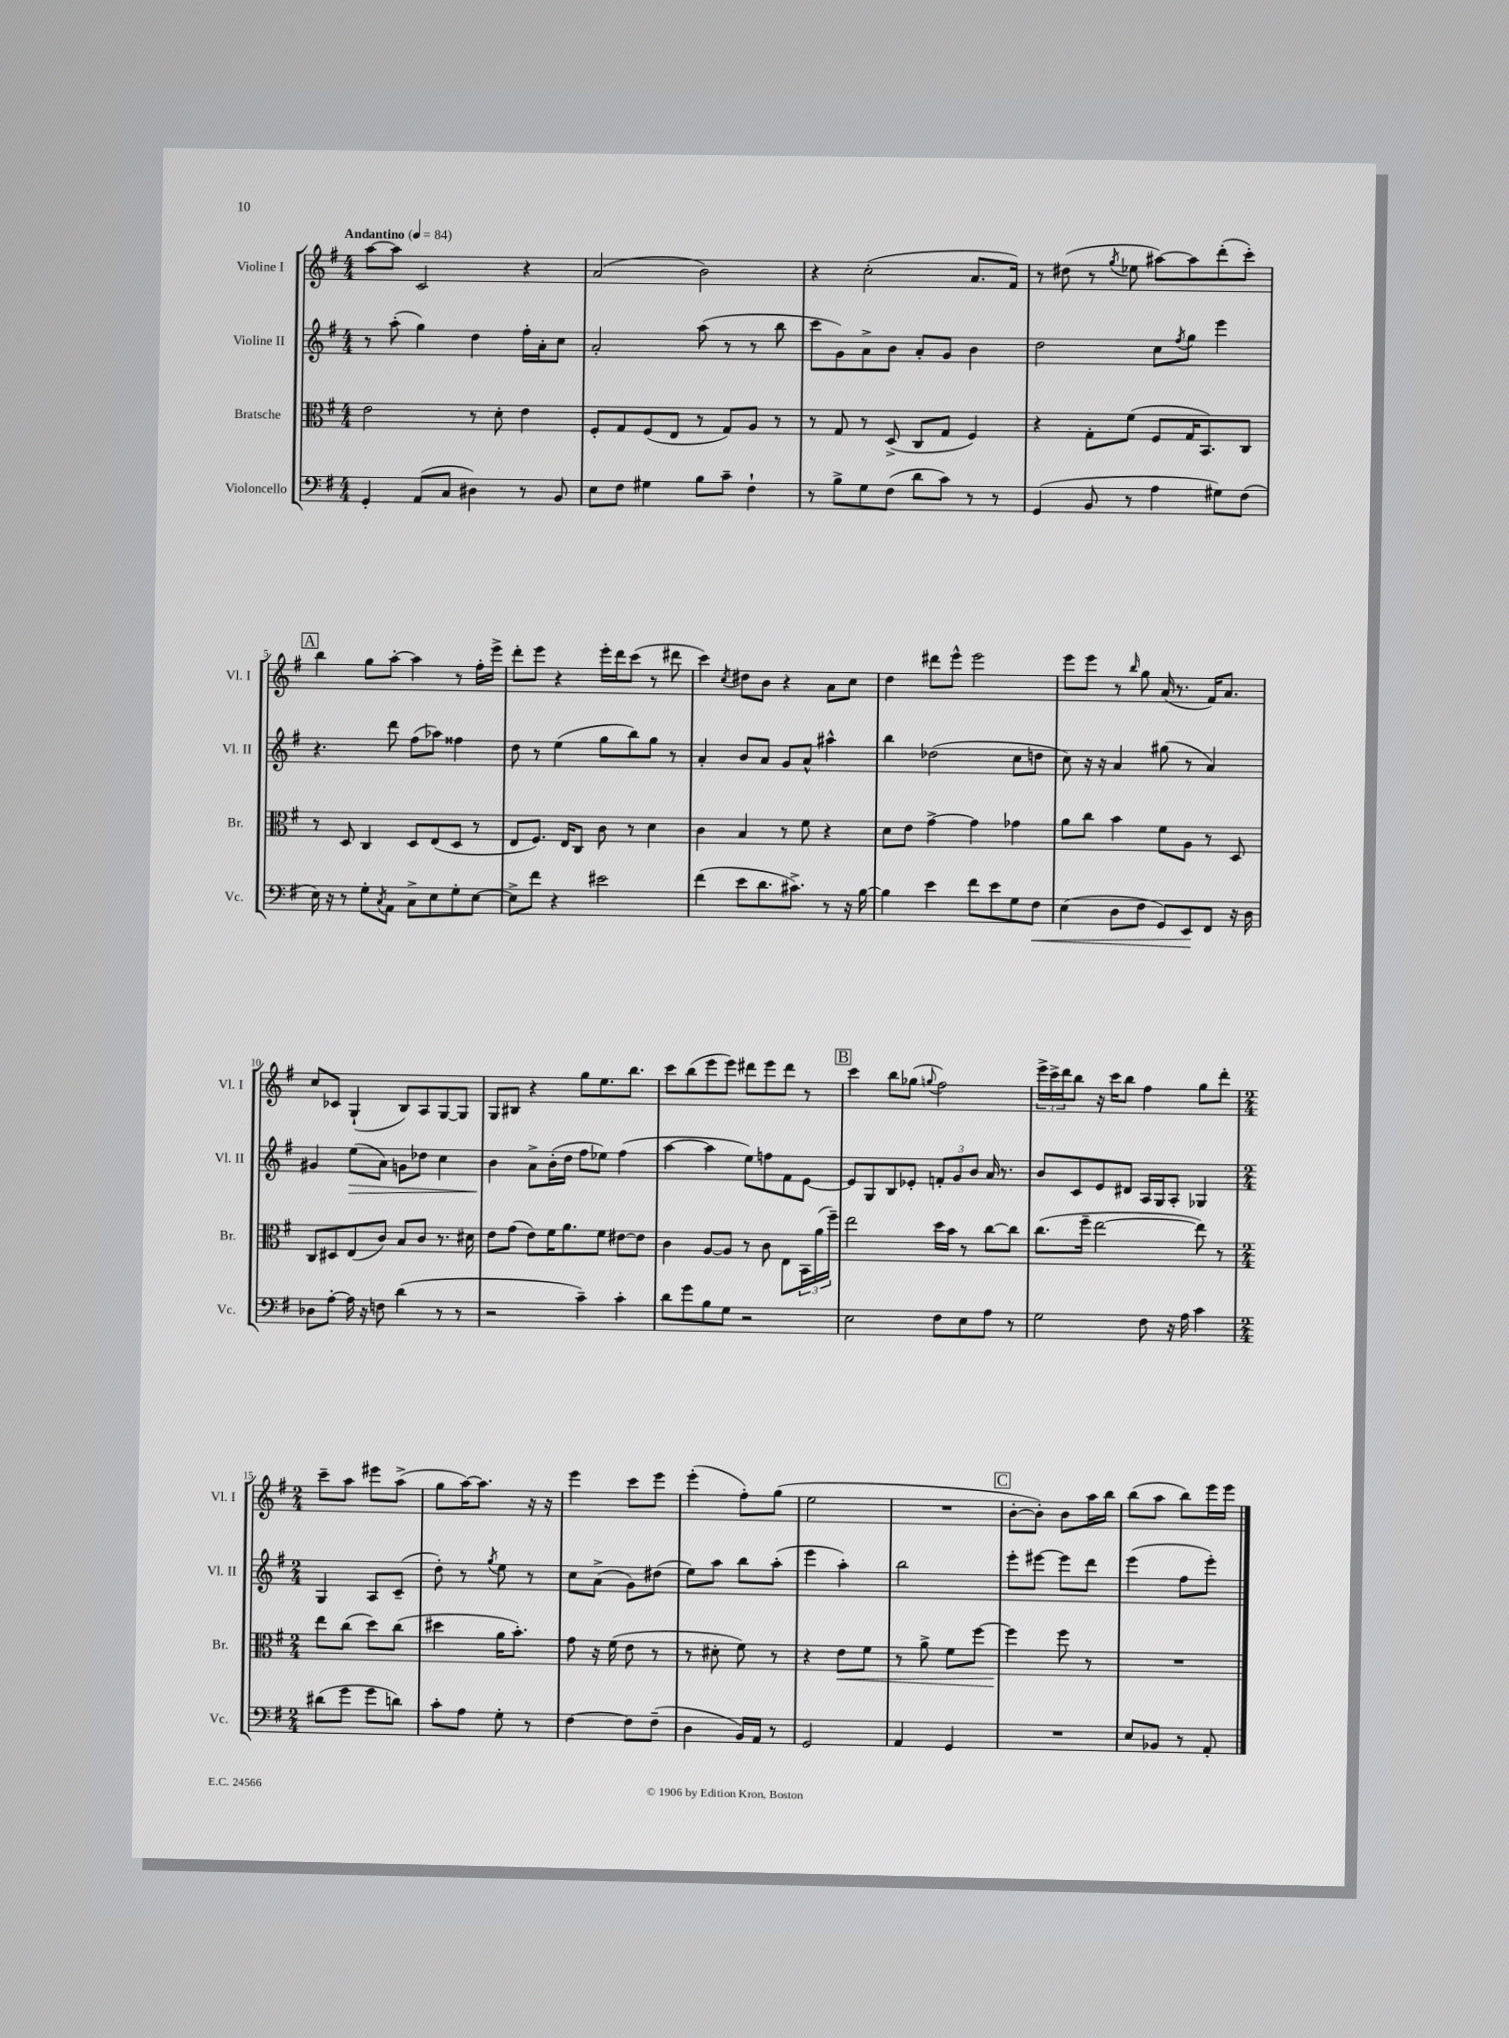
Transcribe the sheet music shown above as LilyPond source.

<<
\new StaffGroup <<
\new Staff = "s0" \with { instrumentName = "Violine I" shortInstrumentName = "Vl. I" } {
    \clef treble \key g \major \numericTimeSignature \time 4/4 \tempo "Andantino" 4 = 84
    a''8~ a''8 c'2 r4 |
    a'2( b'2) |
    r4 c''2-.( a'8. fis'16) |
    r8 dis''8( r8 \acciaccatura { g''8 } ees''8 ais''8~) ais''8 d'''8-.( c'''8-.) |
    \mark \markup { \box "A" } b''4 g''8 a''8~-. a''4 r8 fis''16-. e'''16-> |
    d'''8-. e'''8 r4 e'''16-. d'''16 c'''8( r8 dis'''8 |
    c'''4) \acciaccatura { c''8 } dis''8 b'8 r4 a'8 c''8 |
    d''4 dis'''8 e'''8-^ e'''2 |
    e'''8 e'''8 r8 \grace { b''16 } g''8 a'16( r8. fis'16) a'8. |
    c''8 ces'8 g4-!( b8) a8 g8~ g8 |
    g8 bis8 r4 g''8 e''8. b''8. |
    c'''8 b''8( e'''8 e'''8) dis'''8 e'''8 dis'''8 r8 |
    \mark \markup { \box "B" } c'''4 b''8 ges''8( \appoggiatura { g''8 } fis''2) |
    \tuplet 3/2 { e'''16-> c'''16-> d'''16 } b''8 r16 c'''16 b''8 fis''4 g''8 d'''8-. |
    \numericTimeSignature \time 2/4 c'''8-- a''8 eis'''8 a''8->( |
    g''8 a''16~) a''8. r16 r16 |
    e'''4 c'''8 e'''8 |
    e'''4-.( fis''8-.) g''8( |
    e''2 |
    R2 |
    \mark \markup { \box "C" } b'8~-. b'8-.) b'8 a''16 b''16 |
    b''8( a''8 b''8) e'''16 e'''16 \bar "|." |
}
\new Staff = "s1" \with { instrumentName = "Violine II" shortInstrumentName = "Vl. II" } {
    \clef treble \key g \major \numericTimeSignature \time 4/4
    r8 a''8-.( g''4) d''4 fis''16-. a'16-. c''8 |
    a'2-. a''8( r8 r8 b''8 |
    c'''8 g'8) a'8-> b'8 a'8-. g'8 b'4 |
    d''2 c''8 \acciaccatura { fis''8 } g''8 e'''4 |
    \mark \markup { \box "A" } r4. d'''8 fis''8( aes''8) fisis''4 |
    d''8 r8 e''4( g''8 b''8) g''8 r8 |
    a'4-. b'8 a'8 g'8 a'8-^ ais''4-^ |
    b''4 des''2( c''8 d''8 |
    c''8) r16 r16 a'4 gis''8( r8 a'4) |
    gis'4 e''8\>( a'8) g'8 des''8 c''4 |
    b'4\! a'8-> b'16-.( d''16 fis''8 ees''8) fis''4( |
    a''4~ a''4 e''8) f''8 fis'8 e'8~ |
    \mark \markup { \box "B" } e'8 g8 b8 ees'8-. \tuplet 3/2 { f'8-. g'8 b'8 } a'16 r8. |
    b'8 c'8 e'8 dis'8 a16 g16 a8-. ges4 |
    \numericTimeSignature \time 2/4 g4 a8 c'8--( |
    d''8-.) r8 \acciaccatura { g''8 } e''8 r8 |
    c''8 a'8->( g'8) dis''8( |
    e''8) a''8 b''8 a''8-.( |
    e'''4 a''4-.) |
    b''2 |
    \mark \markup { \box "C" } e'''8-. eis'''8~ eis'''8 d'''8 |
    e'''4( fis''8 e'''8-.) \bar "|." |
}
\new Staff = "s2" \with { instrumentName = "Bratsche" shortInstrumentName = "Br." } {
    \clef alto \key g \major \numericTimeSignature \time 4/4
    e'2 r8 d'8-. e'4 |
    fis8-. g8 fis8( e8 r8 g8) a8 r8 |
    r8 g8 r8 d8->( c8 g8 fis4) |
    r4 g8-. fis'8( fis8 g16 b,8.) c8 |
    \mark \markup { \box "A" } r8 d8 c4 d8 e8( d8 r8 |
    e8 fis8.) e16 c8 c'8 r8 d'4 |
    c'4 b4 r8 fis'8 r4 |
    d'8 e'8 g'4~-> g'4 ges'4 |
    a'8 c''8 b'4 fis'8 a8 r8 d8 |
    c8 dis8 e8( c'8) b8 c'8 r8. dis'16 |
    e'8 g'8( e'8) fis'16 a'8. fis'8 eis'8~ eis'8 |
    c'4 a8~ a8 r8 c'8 e8 \tuplet 3/2 { b,16 a'16( fis''16--) } |
    \mark \markup { \box "B" } e''2 d''16 b'16 r8 c''8~ c''8 |
    c''8.( fis''16-- e''2~ e''8) r8 |
    \numericTimeSignature \time 2/4 e''8 c''8( d''8) c''8( |
    dis''4 a'16 b'8.-.) |
    g'8 r16 fis'16( e'8 r8 |
    r8 dis'8-. fis'8) r8 |
    r4 e'8\< fis'8 |
    r8 a'8-> fis'8 fis''8~ |
    \mark \markup { \box "C" } fis''4\! fis''8 r8 |
    R2 \bar "|." |
}
\new Staff = "s3" \with { instrumentName = "Violoncello" shortInstrumentName = "Vc." } {
    \clef bass \key g \major \numericTimeSignature \time 4/4
    g,4-. a,8( c8 dis4) r8 b,8 |
    e8 fis8 gis4 b8 c'8-- fis4-! |
    r8 b8-> g8 fis8( d'8 c'8) r8 r8 |
    g,4( b,8 r8 a4 gis8) fis8( |
    \mark \markup { \box "A" } e16) r16 r8 g8-. \acciaccatura { c8 } a,8 c8-> e8 g8-. e8~ |
    e8-> fis'8 r4 eis'2 |
    fis'4( e'8 d'8. cis'8.->) r8 r16 b16~ |
    b4 e'4 fis'8 e'8 g8 fis8\< |
    e4( d8 fis8 g,8) e,8\! fis,8 r16 d16 |
    des8 a8~-. a16 r16 f8 d'4( r8 r8 |
    r2 c'4--) c'4-. |
    d'8 g'8 b8 g8 r2 |
    \mark \markup { \box "B" } e2 fis8 e8 a8 r8 |
    g2 fis8 r16 a16 c'4 |
    \numericTimeSignature \time 2/4 dis'8( g'8 g'8 d'8) |
    c'8-. a8 g8-. r8 |
    fis4~ fis8 fis8--( |
    d4 b,16) a,16 r8 |
    g,2 |
    a,4 g,4 |
    \mark \markup { \box "C" } R2 |
    e8 bes,8 r8 a,8-. \bar "|." |
}
>>
>>
